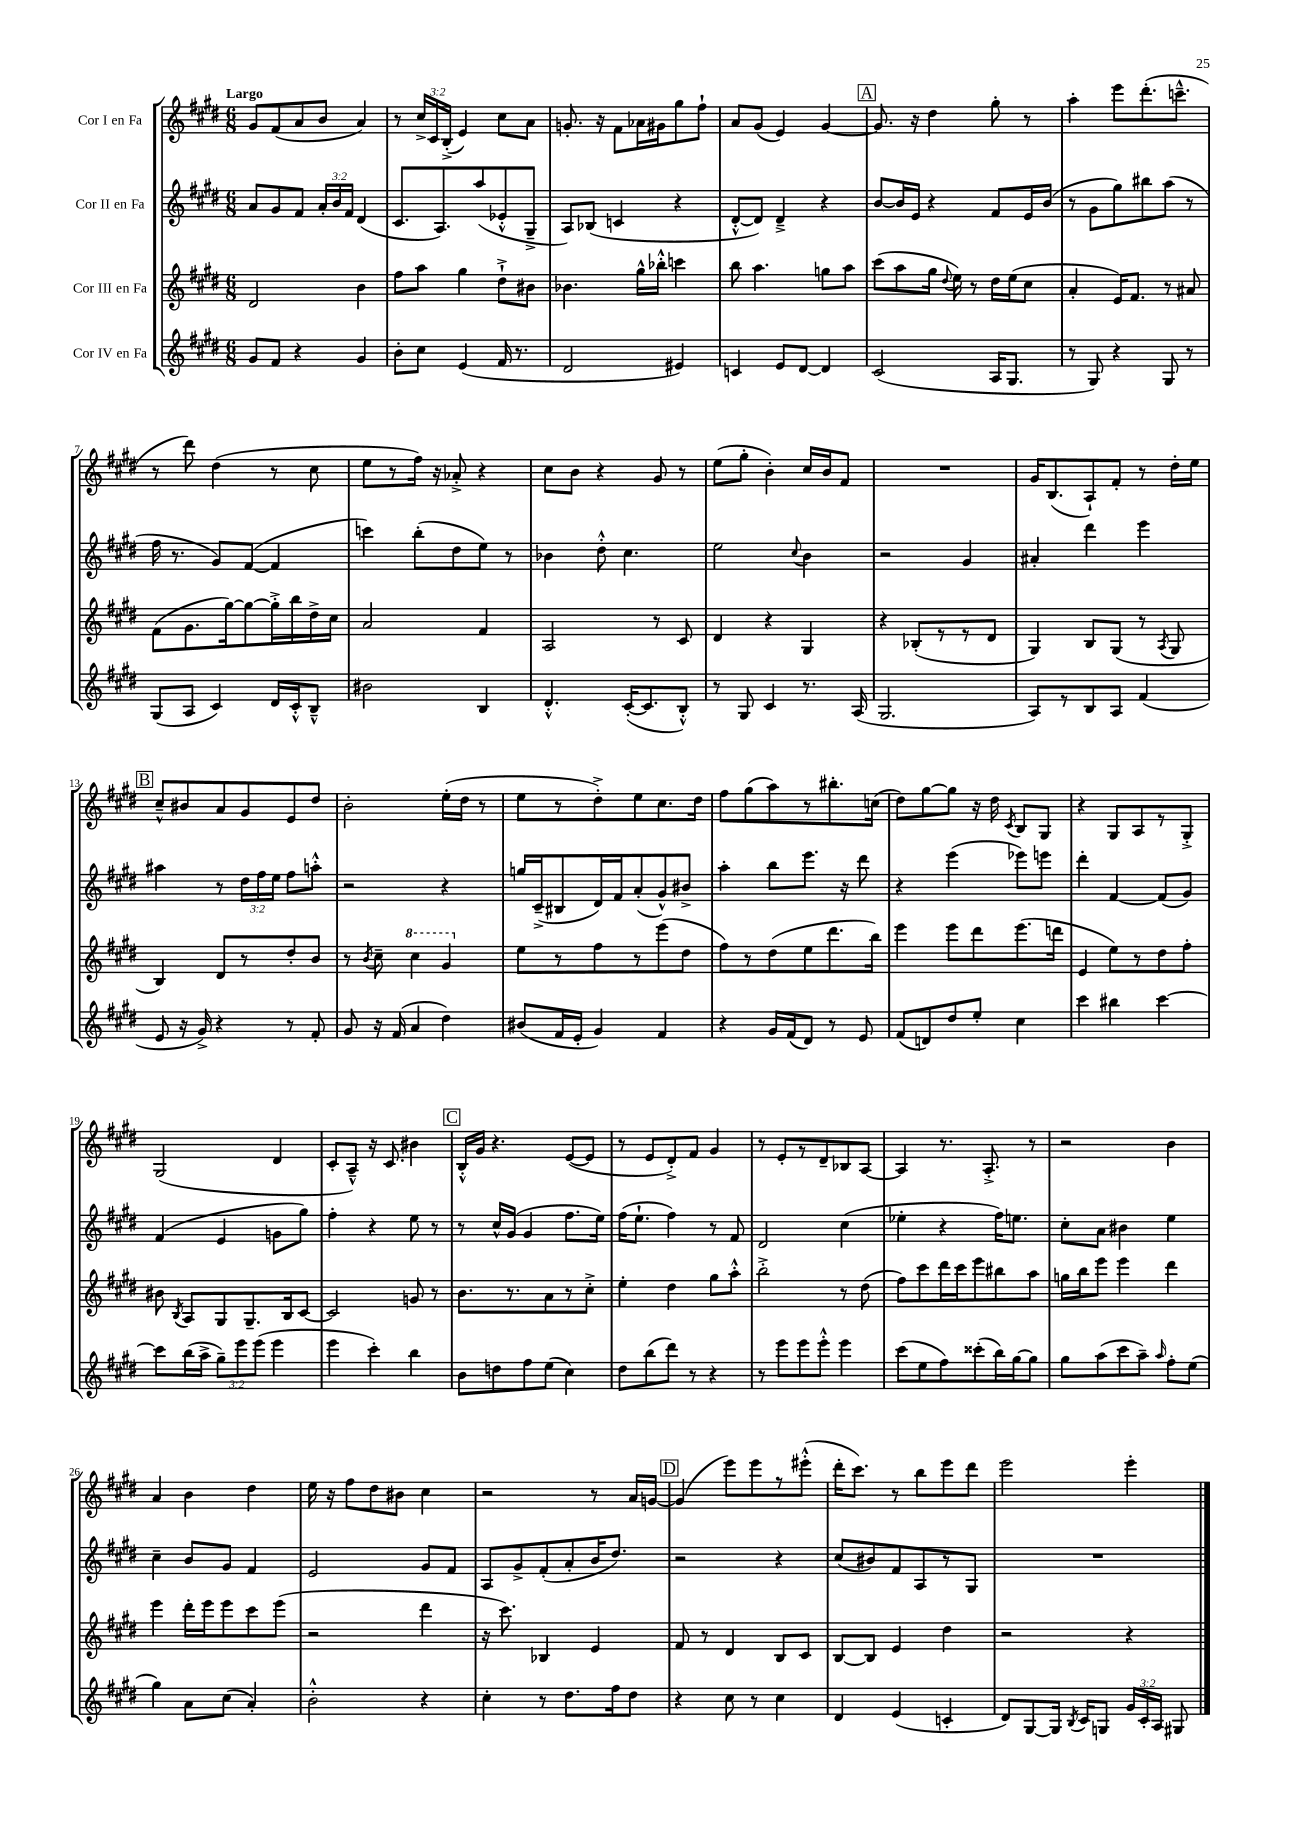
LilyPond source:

<<
\new StaffGroup <<
\new Staff = "s0" \with { instrumentName = "Cor I en Fa" } {
    \clef treble \key e \major \numericTimeSignature \time 6/8 \override Staff.TupletNumber.text = #tuplet-number::calc-fraction-text \tempo "Largo"
    \autoBeamOff gis'8[ fis'8( a'8 b'8] a'4) |
    r8 \tuplet 3/2 { cis''16[-> cis'16 b16]-.->( } e'4) cis''8[ a'8] |
    g'8.-. r16 fis'8[ aes'16 gis'16 gis''8 fis''8]-! |
    a'8[ gis'8]( e'4) gis'4~ |
    \mark \markup { \box "A" } gis'8. r16 dis''4 gis''8-. r8 |
    a''4-. e'''8[ dis'''8.-.( c'''8.]---^ |
    r8 dis'''8) dis''4( r8 cis''8 |
    e''8[ r8 fis''16]) r16 aes'8-.-> r4 |
    cis''8[ b'8] r4 gis'8 r8 |
    e''8[( gis''8]-. b'4-.) cis''16[ b'16 fis'8] |
    R2. |
    gis'16[ b8.( a8-!) fis'8]-. r8 dis''16[-. e''16] |
    \mark \markup { \box "B" } cis''8[---^ bis'8 a'8 gis'8 e'8 dis''8] |
    b'2-. e''16[-.( dis''16] r8 |
    e''8[ r8 dis''8-.->) e''8 cis''8. dis''16] |
    fis''8[ gis''8( a''8) r8 bis''8.-. c''16]( |
    dis''8[) gis''8~ gis''8] r16 dis''16 \acciaccatura { cis'8 } b8[ gis8] |
    r4 gis8[ a8 r8 gis8]-.-> |
    gis2( dis'4 |
    cis'8[-. a8]---^) r16 cis'8. bis'4 |
    \mark \markup { \box "C" } b16[-.-^ gis'16] r4. e'8[~( e'8] |
    r8 e'8[ dis'8-.->) fis'8] gis'4 |
    r8 e'8[-. r8 dis'8-- bes8 a8]~ |
    a4 r8. a8.-.-> r8 |
    r2 b'4 |
    a'4 b'4 dis''4 |
    e''16 r16 fis''8[ dis''8 bis'8] cis''4 |
    r2 r8 a'16[ g'16]~ |
    \mark \markup { \box "D" } g'4( e'''8[) e'''8 r8 eis'''8]-.-^( |
    dis'''16[-. cis'''8.]) r8 b''8[ e'''8 dis'''8] |
    e'''2 e'''4-. \bar "|." |
}
\new Staff = "s1" \with { instrumentName = "Cor II en Fa" } {
    \clef treble \key e \major \numericTimeSignature \time 6/8 \override Staff.TupletNumber.text = #tuplet-number::calc-fraction-text
    \autoBeamOff a'8[ gis'8 fis'8] \tuplet 3/2 { a'16[-. b'16 fis'16] } dis'4( |
    cis'8.[ a8.) a''8( ees'8-.-^ gis8]---> |
    a8[) bes8]( c'4 r4 |
    dis'8[~-.-^ dis'8]) dis'4---> r4 |
    \mark \markup { \box "A" } b'8[~ b'16 e'16] r4 fis'8[ e'16 b'16]( |
    r8 gis'8[ gis''8) bis''8 a''8]( r8 |
    fis''16 r8. gis'8[) fis'8]~( fis'4 |
    c'''4) b''8[-.( dis''8 e''8]) r8 |
    bes'4 dis''8-.-^ cis''4. |
    e''2 \appoggiatura { cis''8 } b'4 |
    r2 gis'4 |
    ais'4-. dis'''4 e'''4 |
    \mark \markup { \box "B" } ais''4 r8 \tuplet 3/2 { dis''16[ fis''16 e''16] } fis''8[ a''8]-.-^ |
    r2 r4 |
    g''16[ cis'16--->( bis8 dis'16) fis'16 a'8-.( gis'8-^) bis'8]-> |
    a''4-. b''8[ e'''8.] r16 dis'''8 |
    r4 e'''4( ees'''8[) e'''8] |
    dis'''4-. fis'4~ fis'8[( gis'8]) |
    fis'4( e'4 g'8[ gis''8]) |
    fis''4-. r4 e''8 r8 |
    \mark \markup { \box "C" } r8 cis''16[-^ gis'16]( gis'4 fis''8.[ e''16]) |
    fis''16[( e''8.]-! fis''4) r8 fis'8 |
    dis'2 cis''4( |
    ees''4-. r4 fis''16[) e''8.] |
    cis''8[-. a'8] bis'4 e''4 |
    cis''4-- b'8[ gis'8] fis'4 |
    e'2 gis'8[ fis'8] |
    a8[ gis'8-> fis'8-.( a'8-. b'16 dis''8.]) |
    \mark \markup { \box "D" } r2 r4 |
    cis''8[( bis'8) fis'8 a8 r8 gis8] |
    R2. \bar "|." |
}
\new Staff = "s2" \with { instrumentName = "Cor III en Fa" } {
    \clef treble \key e \major \numericTimeSignature \time 6/8
    \autoBeamOff dis'2 b'4 |
    fis''8[ a''8] gis''4 dis''8[-!-> bis'8] |
    bes'4. gis''16[-^ bes''16]-.-^ c'''4 |
    b''8 a''4. g''8[ a''8] |
    \mark \markup { \box "A" } cis'''8[( a''8 gis''16] \appoggiatura { dis''8 } e''16) r8 dis''16[ e''16( cis''8] |
    a'4-. e'16[) fis'8.] r8 ais'8 |
    fis'8[( gis'8. gis''16~) gis''8~ gis''16-.-> b''16 dis''16-> cis''16] |
    a'2 fis'4 |
    a2 r8 cis'8 |
    dis'4 r4 gis4 |
    r4 bes8[-.( r8 r8 dis'8] |
    gis4) b8[ gis8]( r8 \acciaccatura { a8 } gis8 |
    \mark \markup { \box "B" } b4) dis'8[ r8 dis''8-. b'8] |
    r8 \acciaccatura { b'8 } cis''8-- \ottava #1 cis'''4 gis''4 \ottava #0 |
    e''8[ r8 fis''8 r8 e'''8( dis''8] |
    fis''8[) r8 dis''8( e''8 dis'''8. b''16]) |
    e'''4 e'''8[ dis'''8 e'''8.( d'''16] |
    e'4 e''8[) r8 dis''8 fis''8]-. |
    bis'8 \acciaccatura { b8 } a8[ gis8 gis8.-- b16 cis'8]~ |
    cis'2 g'8 r8 |
    \mark \markup { \box "C" } b'8.[ r8. a'8 r8 cis''8]-.-> |
    e''4-. dis''4 gis''8[ a''8]-.-^ |
    b''2-.-> r8 dis''8( |
    fis''8[) cis'''8 dis'''16 cis'''16 e'''8 bis''8 a''8] |
    g''16[ b''16 e'''8] e'''4 dis'''4 |
    e'''4 dis'''16[-. e'''16 e'''8 cis'''8 e'''8]( |
    r2 dis'''4 |
    r16 cis'''8.) bes4 e'4 |
    \mark \markup { \box "D" } fis'8 r8 dis'4 b8[ cis'8] |
    b8[~ b8] e'4 dis''4 |
    r2 r4 \bar "|." |
}
\new Staff = "s3" \with { instrumentName = "Cor IV en Fa" } {
    \clef treble \key e \major \numericTimeSignature \time 6/8 \override Staff.TupletNumber.text = #tuplet-number::calc-fraction-text
    \autoBeamOff gis'8[ fis'8] r4 gis'4 |
    b'8[-. cis''8] e'4( fis'16 r8. |
    dis'2 eis'4) |
    c'4 e'8[ dis'8]~ dis'4 |
    \mark \markup { \box "A" } cis'2( a16[ gis8.] |
    r8 gis8) r4 gis8 r8 |
    gis8[( a8] cis'4) dis'16[ cis'16-.-^ b8]---^ |
    bis'2 b4 |
    dis'4.-.-^ cis'16[~-.( cis'8. b8]-.-^) |
    r8 gis8 cis'4 r8. a16( |
    gis2. |
    a8[) r8 b8 a8] fis'4( |
    \mark \markup { \box "B" } e'8 r16 gis'16->) r4 r8 fis'8-. |
    gis'8 r16 fis'16( a'4 dis''4) |
    bis'8[( fis'16 e'16]-. gis'4) fis'4 |
    r4 gis'16[ fis'16( dis'8]) r8 e'8 |
    fis'8[( d'8) dis''8 e''8]-. cis''4 |
    cis'''4 bis''4 cis'''4~ |
    cis'''8[ b''16( a''16]-> \tuplet 3/2 { gis''8[--) e'''8 e'''8]( } e'''4 |
    e'''4 cis'''4-.) b''4 |
    \mark \markup { \box "C" } b'8[ d''8 fis''8 e''8]( cis''4) |
    dis''8[ b''8( dis'''8]) r8 r4 |
    r8 e'''8[ e'''8 e'''8]-.-^ e'''4 |
    cis'''8[( e''8 fis''8) cisis'''8-.( b''16) gis''16~ gis''8] |
    gis''8[ a''8( cis'''8 a''8]--) \grace { a''16 } fis''8[-. e''8]( |
    gis''4) a'8[ cis''8]( a'4-.) |
    b'2-.-^ r4 |
    cis''4-. r8 dis''8.[ fis''16 dis''8] |
    \mark \markup { \box "D" } r4 cis''8 r8 cis''4 |
    dis'4 e'4( c'4-. |
    dis'8[) gis8~ gis16] \acciaccatura { b8 } cis'16[ g8] \tuplet 3/2 { gis'16[ cis'16-. a16] } gis8 \bar "|." |
}
>>
>>
